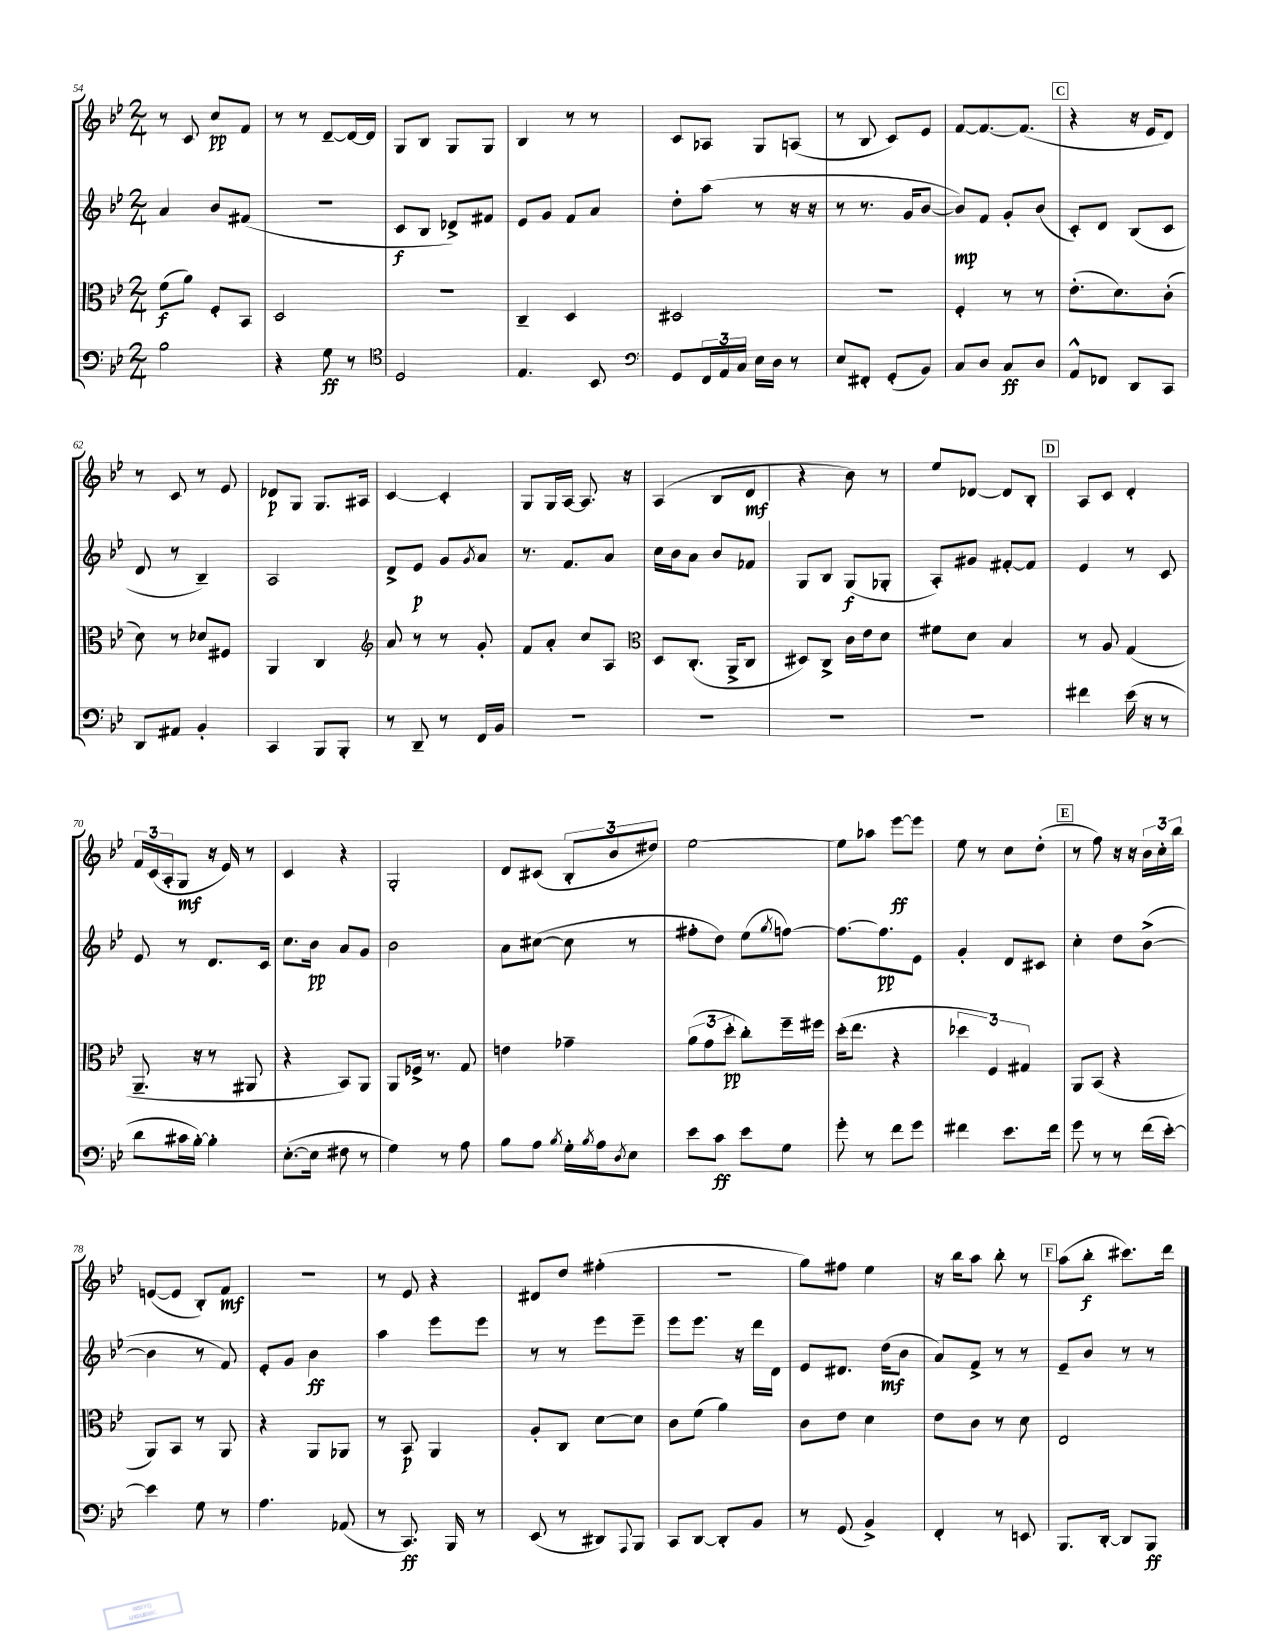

**kern	**dynam	**kern	**dynam	**kern	**dynam	**kern	**dynam
*part4	*part4	*part3	*part3	*part2	*part2	*part1	*part1
*staff4	*staff4	*staff3	*staff3	*staff2	*staff2	*staff1	*staff1
*clefF4	*	*clefC3	*	*clefG2	*	*clefG2	*
*k[b-e-]	*	*k[b-e-]	*	*k[b-e-]	*	*k[b-e-]	*
*M2/4	*	*M2/4	*	*M2/4	*	*M2/4	*
=54	=54	=54	=54	=54	=54	=54	=54
2B-\	.	(8f\L	f	4a/	.	8r	.
.	.	8a\J)	.	.	.	8c/	.
.	.	8F'/L	.	8b-/L	.	8cc/L	pp
.	.	8BB-/J	.	(8f#X/J	.	8f/J	.
=55	=55	=55	=55	=55	=55	=55	=55
4r	.	2D/	.	2r	.	8r	.
.	.	.	.	.	.	8r	.
8G\	ff	.	.	.	.	[8d~/L	.
8r	.	.	.	.	.	16d/L_	.
.	.	.	.	.	.	16d/JJ]	.
=56	=56	=56	=56	=56	=56	=56	=56
*clefC4	*	*	*	*	*	*	*
2D/	.	2r	.	8c/L	f	8G/L	.
.	.	.	.	8B-/J	.	8B-/J	.
.	.	.	.	8d-X^/L)	.	8G/L	.
.	.	.	.	8f#X/J	.	8G/J	.
=57	=57	=57	=57	=57	=57	=57	=57
4.E-/	.	4C~/	.	8e-/L	.	4B-/	.
.	.	.	.	8g/J	.	.	.
.	.	4D/	.	8f/L	.	8r	.
8BB-/	.	.	.	8a/J	.	8r	.
=58	=58	=58	=58	=58	=58	=58	=58
*clefF4	*	*	*	*	*	*	*
8GG/L	.	2D#X/	.	8dd'\L	.	8c/L	.
24FF/L	.	.	.	(8aa\J	.	8A-X/J	.
24AA/	.	.	.	.	.	.	.
24C/JJ	.	.	.	.	.	.	.
16E-\LL	.	.	.	8r	.	8G/L	.
16D\JJ	.	.	.	.	.	.	.
8r	.	.	.	16r	.	(8An/J	.
.	.	.	.	16r	.	.	.
=59	=59	=59	=59	=59	=59	=59	=59
8E-/L	.	2r	.	8r	.	8r	.
8FF#X'/J	.	.	.	8.r	.	8B-/	.
(8GG'/L	.	.	.	.	.	8c/L)	.
.	.	.	.	16g/KL	.	.	.
8BB-/J)	.	.	.	[8b-/J	.	8e-/J	.
=60	=60	=60	=60	=60	=60	=60	=60
8C/L	.	4F'/	.	8b-/L])	mp	[8f/L	.
8D/J	.	.	.	8f/J	.	8.f/_	.
8C/L	ff	8r	.	8g'/L	.	.	.
.	.	.	.	.	.	(8.f/J]	.
8D/J	.	8r	.	(8b-/J	.	.	.
!!LO:REH:place=s1:t=C
=61	=61	=61	=61	=61	=61	=61	=61
8AA^^/L	.	(8.e-'\L	.	8c'/L)	.	4r	.
8FF-X/J	.	.	.	8d/J	.	.	.
.	.	8.d\)	.	.	.	.	.
8DD/L	.	.	.	(8B-/L	.	16r	.
.	.	.	.	.	.	16e-/KL	.
8CC/J	.	(8c'\J	.	8c/J	.	8d/J)	.
!!LO:LB:g=z
=62	=62	=62	=62	=62	=62	=62	=62
8DD/L	.	8d\)	.	8d/	.	8r	.
8AA#X/J	.	8r	.	8r	.	8c/	.
4BB-'/	.	8d-X/L	.	4B-~/)	.	8r	.
.	.	8F#X/J	.	.	.	8e-/	.
=63	=63	=63	=63	=63	=63	=63	=63
4CC/	.	4AA/	.	2A/	.	8d-X/L	p
.	.	.	.	.	.	8G/J	.
8BBB-/L	.	4C/	.	.	.	8.G/L	.
8BBB-'/J	.	.	.	.	.	.	.
.	.	.	.	.	.	16A#X/Jk	.
=64	=64	=64	=64	=64	=64	=64	=64
*	*	*clefG2	*	*	*	*	*
8r	.	8a/	.	8d^/L	.	[4c/	.
8DD~/	.	8r	.	8e-/J	p	.	.
8r	.	8r	.	8g/L	.	4c'/]	.
.	.	.	.	8qg/	.	.	.
16FF/LL	.	8g'/	.	8a/J	.	.	.
16BB-/JJ	.	.	.	.	.	.	.
=65	=65	=65	=65	=65	=65	=65	=65
2r	.	8f/L	.	8.r	.	8G/L	.
.	.	8a'/J	.	.	.	16G/L	.
.	.	.	.	8.f/L	.	[16A/JJ	.
.	.	8cc/L	.	.	.	8.A/]	.
.	.	8A/J	.	8a/J	.	.	.
.	.	.	.	.	.	16r	.
=66	=66	=66	=66	=66	=66	=66	=66
*	*	*clefC3	*	*	*	*	*
2r	.	8D/L	.	16cc\LL	.	(4A/	.
.	.	.	.	16b-\J	.	.	.
.	.	(8.C'/J	.	8a\J	.	.	.
.	.	.	.	8b-/L	.	8B-/L	.
.	.	16AA^/KL	.	.	.	.	.
.	.	8C/J	.	8f-X/J	.	8d/J	mf
=67	=67	=67	=67	=67	=67	=67	=67
2r	.	8D#X/L)	.	8G/L	.	4r	.
.	.	8C^/J	.	8B-/J	.	.	.
.	.	16c\LL	.	(8G/L	f	8b-\)	.
.	.	16e-\J	.	.	.	.	.
.	.	8d\J	.	8G-X'/J	.	8r	.
=68	=68	=68	=68	=68	=68	=68	=68
2r	.	8f#X\L	.	8A'/L)	.	8ee-/L	.
.	.	8d\J	.	8g#X/J	.	[8d-X/J	.
.	.	4B-/	.	[8f#X'/L	.	8d-/L]	.
.	.	.	.	8f#/J]	.	8B-'/J	.
!!LO:REH:place=s1:t=D
=69	=69	=69	=69	=69	=69	=69	=69
4f#X\	.	8r	.	4e-/	.	8A/L	.
.	.	8A/	.	.	.	8c/J	.
(16e-\	.	(4G/	.	8r	.	4d'/	.
16r	.	.	.	.	.	.	.
8r	.	.	.	8c/	.	.	.
!!LO:LB:g=z
=70	=70	=70	=70	=70	=70	=70	=70
8d\L	.	8.AA~/	.	8e-/	.	24f/LL	.
.	.	.	.	.	.	(24c/	.
.	.	.	.	.	.	24A'/J	.
16c#X\L	.	.	.	8r	.	8G/J	mf
[16B-'\JJ)	.	16r	.	.	.	.	.
4B-'\]	.	8r	.	8.d/L	.	16r	.
.	.	.	.	.	.	16e-/)	.
.	.	8AA#X/	.	.	.	8r	.
.	.	.	.	16c/Jk	.	.	.
=71	=71	=71	=71	=71	=71	=71	=71
([8.E-'\L	.	4r	.	8.cc\L	.	4c/	.
16E-\Jk]	.	.	.	16b-\Jk	pp	.	.
8F#X\	.	8BB-/L)	.	8a/L	.	4r	.
8r	.	8AA/J	.	8g/J	.	.	.
=72	=72	=72	=72	=72	=72	=72	=72
4G\)	.	8AA/L	.	2b-\	.	2G'/	.
.	.	16F-X^/Jk	.	.	.	.	.
.	.	8.r	.	.	.	.	.
8r	.	.	.	.	.	.	.
8A\	.	8G/	.	.	.	.	.
=73	=73	=73	=73	=73	=73	=73	=73
8B-\L	.	4en\	.	8a\L	.	8d/L	.
8A\J	.	.	.	([8cc#X\J	.	(8c#X/J	.
8qB-/	.	.	.	.	.	.	.
16G'\LL	.	4g-X~\	.	8cc#\]	.	12B-'/L	.
8qB-/	.	.	.	.	.	.	.
16A\J	.	.	.	.	.	.	.
.	.	.	.	.	.	12b-/	.
8qD/	.	.	.	.	.	.	.
8E-\J	.	.	.	8r	.	.	.
.	.	.	.	.	.	12dd#X/J)	.
=74	=74	=74	=74	=74	=74	=74	=74
8e-\L	.	(12a\L	.	8ff#X'\L	.	[2ee-\	.
.	.	12g\	.	.	.	.	.
8c\J	ff	.	.	8dd\J)	.	.	.
.	.	12dd'\J	pp	.	.	.	.
8e-\L	.	8cc'\L)	.	(8ee-\L	.	.	.
.	.	.	.	8qgg/	.	.	.
8G\J	.	16ff~\L	.	[8ffn\J)	.	.	.
.	.	16ff#X\JJ	.	.	.	.	.
=75	=75	=75	=75	=75	=75	=75	=75
8g'\	.	(16dd'\KL	.	8.ff\L_	.	8ee-\L]	.
.	.	8.ee-\J	.	.	.	.	.
8r	.	.	.	.	.	8aa-X\J	.
.	.	.	.	8.ff\]	pp	.	.
8f\L	.	4r	.	.	.	[8eee-\L	ff
8g\J	.	.	.	8e-\J	.	8eee-\J]	.
=76	=76	=76	=76	=76	=76	=76	=76
4f#X\	.	6dd-X\	.	4g'/	.	8ee-\	.
.	.	.	.	.	.	8r	.
.	.	6F/)	.	.	.	.	.
8.e-\L	.	.	.	8d/L	.	8cc\L	.
.	.	6G#X/	.	.	.	.	.
.	.	.	.	8c#X/J	.	(8dd'\J	.
16f#\Jk	.	.	.	.	.	.	.
!!LO:REH:place=s1:t=E
=77	=77	=77	=77	=77	=77	=77	=77
8g\	.	8AA/L	.	4cc'\	.	8r	.
8r	.	(8BB-/J	.	.	.	8ff\)	.
8r	.	4r	.	8dd\L	.	16r	.
.	.	.	.	.	.	16r	.
(16f\LL	.	.	.	([8b-^\J	.	24b-\LL	.
.	.	.	.	.	.	24cc'\	.
[16e-'\JJ)	.	.	.	.	.	.	.
.	.	.	.	.	.	24bb-\JJ	.
!!LO:LB:g=z
=78	=78	=78	=78	=78	=78	=78	=78
4e-\]	.	8AA/L)	.	4b-\]	.	([8en/L	.
.	.	8BB-/J	.	.	.	8e/J]	.
8G\	.	8r	.	8r	.	8B-'/L)	.
8r	.	8AA/	.	8f/)	.	8f/J	mf
=79	=79	=79	=79	=79	=79	=79	=79
4.A\	.	4r	.	8e-'/L	.	2r	.
.	.	.	.	8g/J	.	.	.
.	.	8AA/L	.	4b-\	ff	.	.
(8AA-X/	.	8AA-X/J	.	.	.	.	.
=80	=80	=80	=80	=80	=80	=80	=80
8r	.	8r	.	4aa\	.	8r	.
8.CC/)	ff	8BB-/	p	.	.	8e-/	.
.	.	4AA/	.	8eee-\L	.	4r	.
16BBB-/	.	.	.	.	.	.	.
8r	.	.	.	8eee-\J	.	.	.
=81	=81	=81	=81	=81	=81	=81	=81
(8EE-/	.	8A'/L	.	8r	.	8d#X/L	.
8r	.	8C/J	.	8r	.	8dd/J	.
8DD#X/L)	.	[8d\L	.	8eee-\L	.	(4ff#X'\	.
8qqAAA/	.	.	.	.	.	.	.
8BBB-/J	.	8d\J]	.	8eee-~\J	.	.	.
=82	=82	=82	=82	=82	=82	=82	=82
8CC/L	.	8c\L	.	8eee-\L	.	2r	.
[8DD/J	.	(8f\J	.	8.eee-\J	.	.	.
8DD'/L]	.	4a\)	.	.	.	.	.
.	.	.	.	16r	.	.	.
8BB-/J	.	.	.	16ddd\LL	.	.	.
.	.	.	.	16d\JJ	.	.	.
=83	=83	=83	=83	=83	=83	=83	=83
8r	.	8c\L	.	8e-/L	.	8gg\L)	.
(8GG/	.	8e-\J	.	8.d#X/J	.	8ff#X\J	.
4BB-^/)	.	4d\	.	.	.	4ee-\	.
.	.	.	.	(16dd\KL	mf	.	.
.	.	.	.	8b-\J	.	.	.
=84	=84	=84	=84	=84	=84	=84	=84
4FF'/	.	8e-\L	.	8a/L)	.	16r	.
.	.	.	.	.	.	16bb-\KL	.
.	.	8c\J	.	8f^/J	.	8aa\J	.
8r	.	8r	.	8r	.	8bb-'\	.
8EEn/	.	8d\	.	8r	.	8r	.
!!LO:REH:place=s1:t=F
=85	=85	=85	=85	=85	=85	=85	=85
8.BBB-/L	.	2E-/	.	8e-~/L	.	(8aa\L	.
.	.	.	.	8b-/J	.	8bb-'\J	f
[16DD'/Jk	.	.	.	.	.	.	.
8DD/L]	.	.	.	8r	.	8.ccc#X\L)	.
8BBB-/J	ff	.	.	8r	.	.	.
.	.	.	.	.	.	16ddd\Jk	.
==	==	==	==	==	==	==	==
*-	*-	*-	*-	*-	*-	*-	*-
